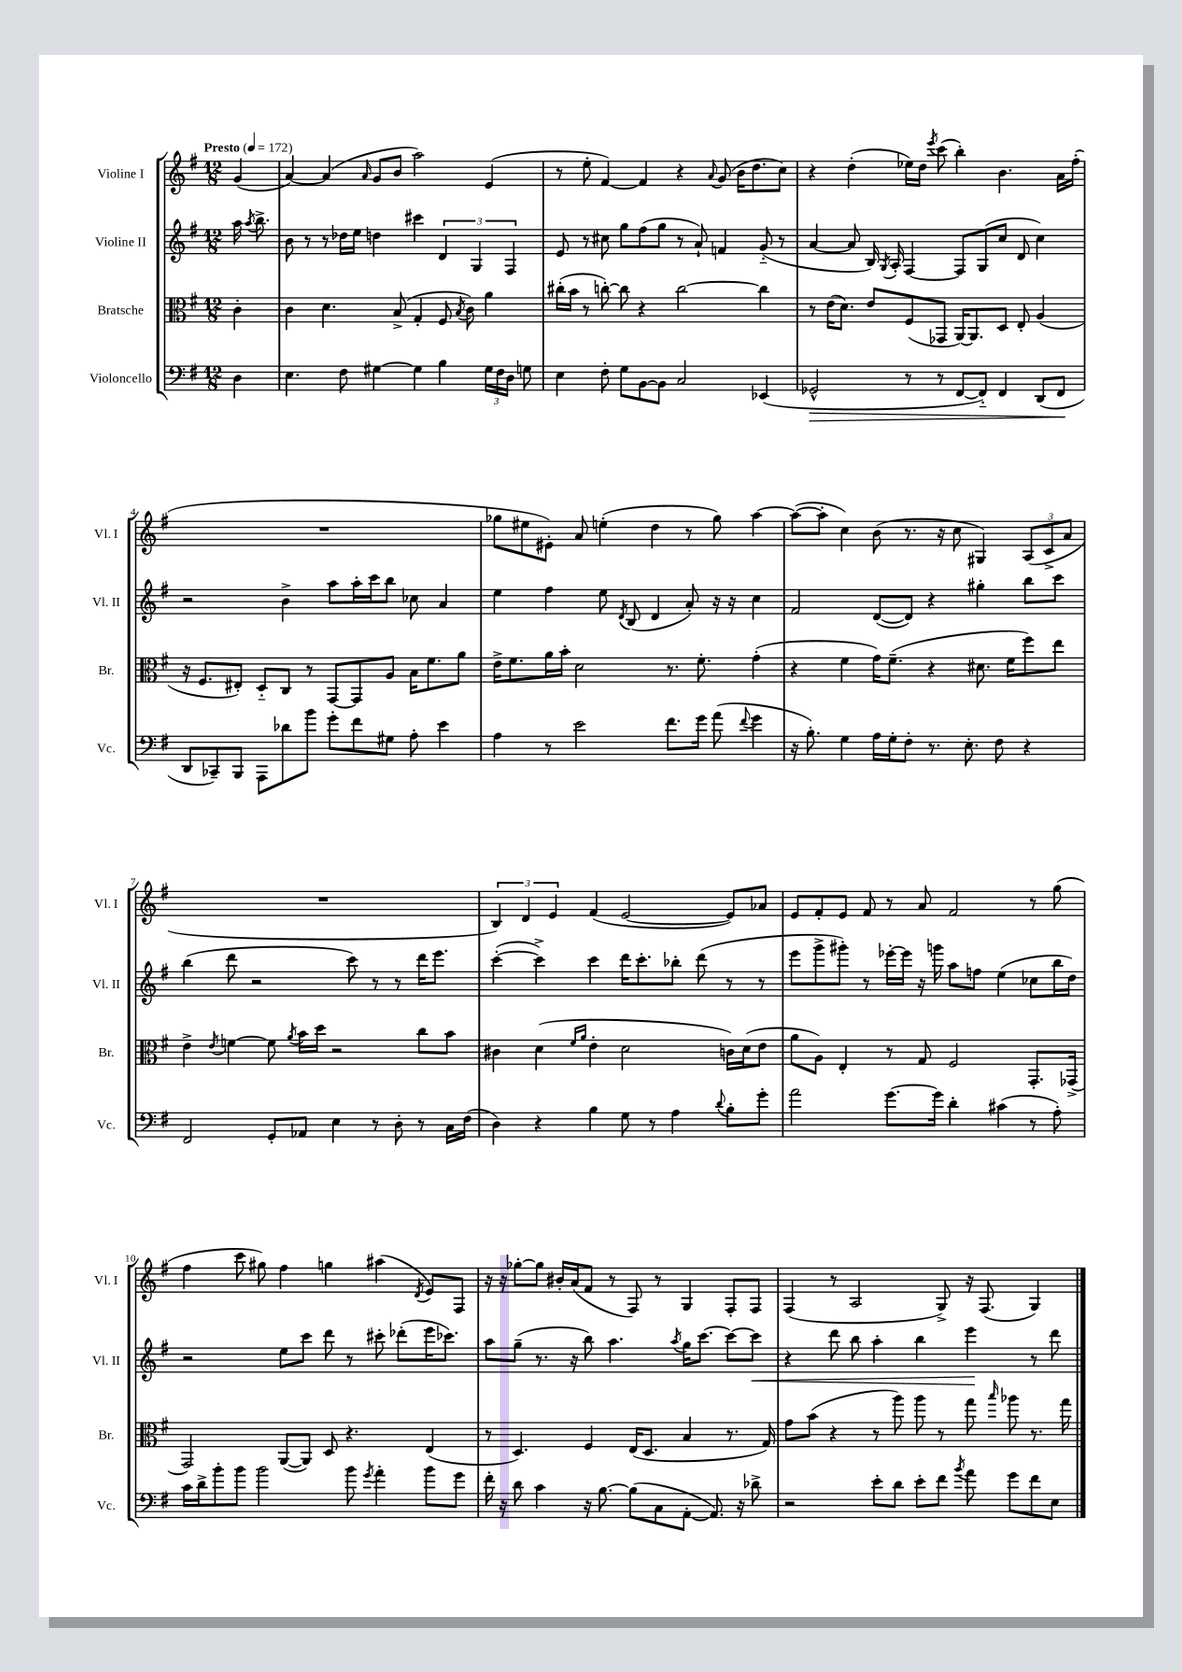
<<
\new StaffGroup <<
\new Staff = "s0" \with { instrumentName = "Violine I" shortInstrumentName = "Vl. I" } {
    \clef treble \key g \major \numericTimeSignature \time 12/8 \partial 4 \tempo "Presto" 4 = 172
    \autoBeamOff g'4( |
    a'4~) a'4( \grace { a'16 } g'8[ b'8] a''2) e'4( |
    r8 e''8-. fis'4~) fis'4 r4 \appoggiatura { a'8 } g'8( b'16[ d''8. c''8]) |
    r4 d''4-.( ees''16[) d''16] \acciaccatura { e'''8 } c'''8( b''4-.) b'4. a'16[ fis''16]-.( |
    R1. |
    ges''8[ eis''8 eis'8]-.) a'8 e''4-.( d''4 r8 ges''8) a''4~ |
    a''8[~( a''8]-. c''4) b'8( r8. r16 c''8 gis4) \tuplet 3/2 { a8[( c'8-> a'8] } |
    R1. |
    \tuplet 3/2 { b4) d'4 e'4 } fis'4( e'2~ e'8[) aes'8] |
    e'8[ fis'8-. e'8] fis'8 r8 a'8 fis'2 r8 g''8( |
    fis''4 c'''8 gis''8) fis''4 g''4 ais''4( \acciaccatura { d'8 } e'8[) fis8] |
    r16 r16 ges''8[~-. ges''8] bis'16[-. a'16( fis'8] r8 fis8) r8 g4 fis8[-. fis8] |
    fis4( r8 a2 g8->) r16 fis8.( g4) \bar "|." |
}
\new Staff = "s1" \with { instrumentName = "Violine II" shortInstrumentName = "Vl. II" } {
    \clef treble \key g \major \numericTimeSignature \time 12/8 \partial 4
    \autoBeamOff a''16 \acciaccatura { a''8 } b''8.-> |
    b'8 r8 r8 des''16[ e''16] d''4 cis'''4 \tuplet 3/2 { d'4 g4 fis4 } |
    e'8 r8 cis''8 g''8[ fis''8( g''8] r8 a'8-!) f'4 g'8-_( r8 |
    a'4~ a'8 b16) \acciaccatura { g8 } a16-. fis4~ fis8[ g8( c''8] d'8 c''4) |
    r2 b'4-> a''8[ a''16-. c'''16 b''8] ces''8 a'4 |
    e''4 fis''4 e''8 \acciaccatura { d'8 } b8( d'4 a'8-.) r16 r16 c''4 |
    fis'2 d'8[~( d'8]) r4 gis''4-. b''8[ c'''8] |
    b''4( d'''8 r2 c'''8) r8 r8 d'''16[ e'''8.] |
    c'''4~-.( c'''4->) c'''4 d'''16[ c'''8.-. bes''8]-. d'''8( r8 r8 |
    e'''8[ g'''8-> gis'''8]-.) r8 ees'''16[~-. ees'''16] r16 g'''16 a''8[ f''8] e''4( ces''8[ b''16 d''16]) |
    r2 e''8[ c'''8] d'''8 r8 cis'''8-. des'''8[-.( e'''16 ces'''8.]) |
    a''8[ g''8]--( r8. r16 b''8) a''4. \acciaccatura { a''8 } g''16[ c'''8.]~ c'''8[~ c'''8]\< |
    r4 d'''8 b''8 a''4-. b''4 e'''4\! r8 d'''8 \bar "|." |
}
\new Staff = "s2" \with { instrumentName = "Bratsche" shortInstrumentName = "Br." } {
    \clef alto \key g \major \numericTimeSignature \time 12/8 \partial 4
    \autoBeamOff c'4-. |
    c'4 d'4. b8->( g4-. fis8 \acciaccatura { b8 } c'8) a'4 |
    cis''16[-.( b'16] r8 c''8~-.) c''8 r4 c''2~ c''4 |
    r8 e'16[( d'8.]) e'8[ fis8( ges,8] a,16[~) a,8. d8] e8-. a4( |
    r16 fis8.[ eis8]-.) d8[-_ c8] r8 g,8[~ g,8 a8] b16[ fis'8. a'8] |
    e'16[-> fis'8. a'16 b'16]-. d'2 r8. fis'8.-. g'4-.( |
    r4 fis'4 g'16[) fis'8.]--( r4 dis'8. fis'16[ fis''8) e''8] |
    e'4-> \acciaccatura { e'8 } f'4~ f'8 \acciaccatura { a'8 } b'16[ d''16] r2 c''8[ b'8] |
    cis'4 d'4( \grace { fis'16[ a'16] } e'4-. d'2 c'16[) d'16( e'8] |
    a'8[ a8]) e4-. r8 g8 fis2 g,8.[-. ges,16]->( |
    g,2) a,8[~( a,8]) d8 r4. e4( |
    r8 d4.) fis4 e16[( d8.] b4 r8. g16) |
    g'8[ b'8]( r4 r8 a''8) a''8 r8 g''8 \grace { b''16 } aes''8 r8. g''16 \bar "|." |
}
\new Staff = "s3" \with { instrumentName = "Violoncello" shortInstrumentName = "Vc." } {
    \clef bass \key g \major \numericTimeSignature \time 12/8 \partial 4
    \autoBeamOff d4 |
    e4. fis8 gis4~ gis4 b4 \tuplet 3/2 { gis16[ fis16 d16] } g8 |
    e4 fis8-. g8[ b,8~ b,8] c2 ees,4( |
    ges,2-^\> r8 r8 fis,8[~ fis,8]-_) fis,4 d,8[( fis,8]\! |
    d,8[ ces,8--) b,,8] a,,8[ des'8 b'8] g'8[-. fis'8 gis8] a8-. e'4 |
    a4 r8 e'2 fis'8.[ g'16] a'8( \appoggiatura { fis'8 } g'4 |
    r16 b8.-.) g4 a16[ g16-. fis8]-. r8. e8.-. fis8 r4 |
    fis,2 g,8[-. aes,8] e4 r8 d8-. r8 c16[ fis16]( |
    d4) r4 b4 g8 r8 a4 \appoggiatura { d'8 } b8[-. g'8]-. |
    a'2 g'8.[~ g'16] d'4-. cis'4( r8 a8-.) |
    c'16[ d'16-> b'8-. b'8] b'2 b'8 \acciaccatura { g'8 } a'4-. b'8[ g'8] |
    fis'16-. r16 d'8 c'4 r16 b8.~ b8[( c8 a,8]~-. a,8.) r16 des'8-> |
    r2 e'8[-. d'8] e'8[-. fis'8] \acciaccatura { b'8 } a'8 g'8[ fis'8 e8] \bar "|." |
}
>>
>>
